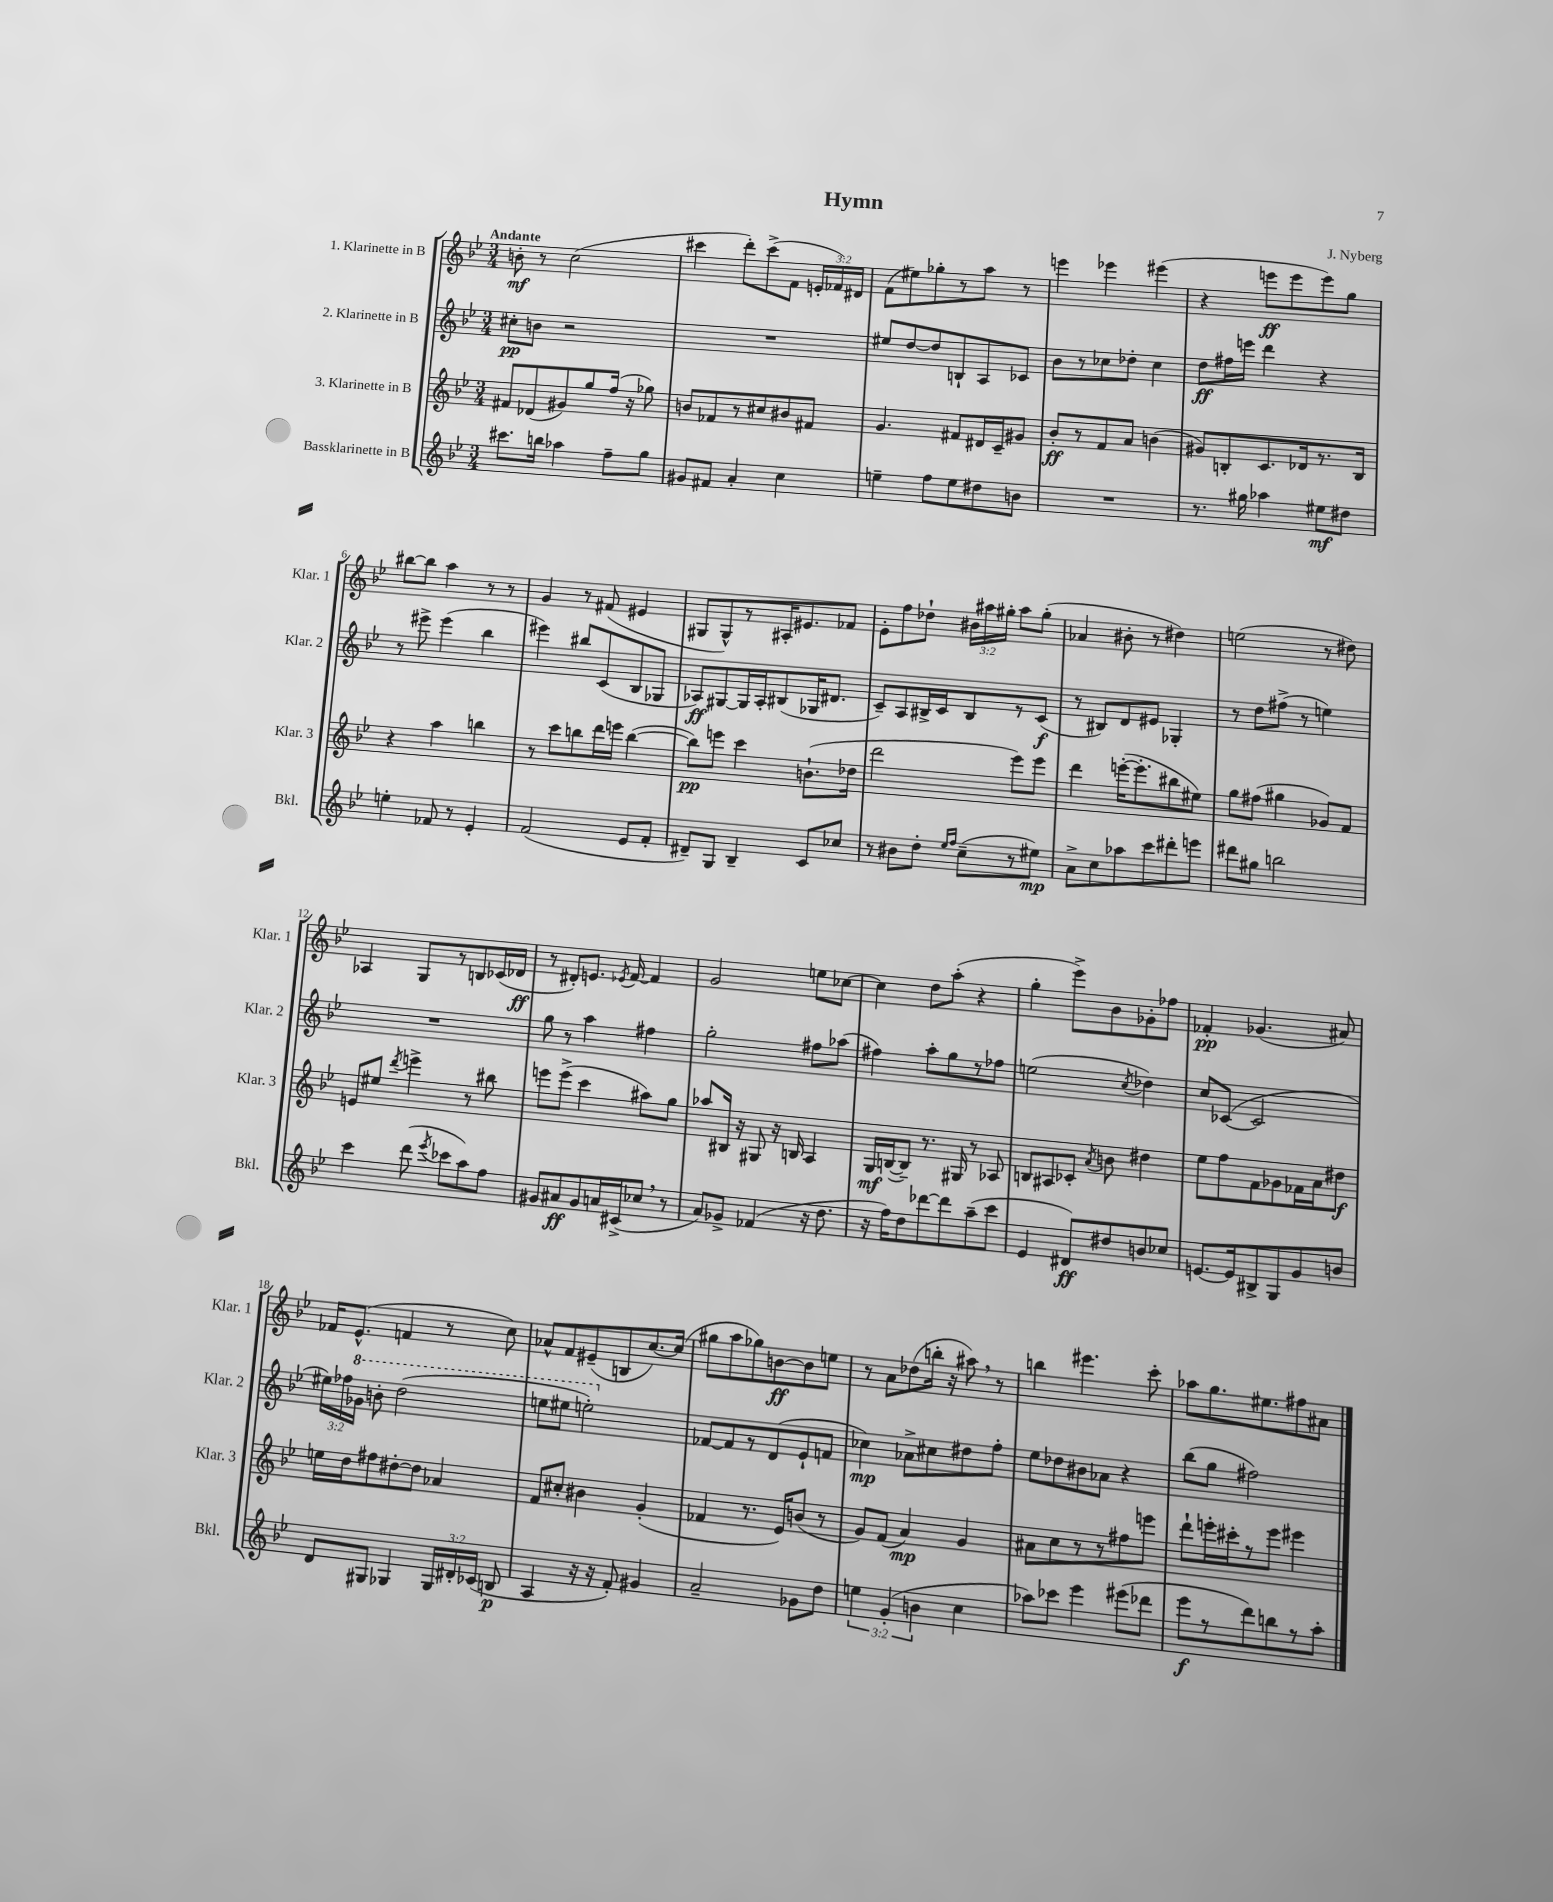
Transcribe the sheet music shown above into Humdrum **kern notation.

**kern	**kern	**kern	**kern
*staff4	*staff3	*staff2	*staff1
*clefG2	*clefG2	*clefG2	*clefG2
*k[b-e-]	*k[b-e-]	*k[b-e-]	*k[b-e-]
*M3/4	*M3/4	*M3/4	*M3/4
8.ccc#	8f#	8cc#'	8b'
.	(8d-	8b	8r
16bb	.	.	.
4aa-	8g#)	2r	(2cc
.	8gg	.	.
8ff~	(16ff	.	.
.	16r	.	.
8gg	8gg-)	.	.
=	=	=	=
8g#	8b	2.r	4ccc#
8f#	8f-	.	.
4a'	8r	.	8ddd')
.	8cc#	.	(8ccc#^
4cc	8b#	.	8f
.	8f#	.	24e'
.	.	.	24f-)
.	.	.	24d#
=	=	=	=
4ee~	4.g	8ee#	(8f
.	.	[8dd	8ee#)
8ff	.	8dd]	8gg-'
8ee	8f#	8B`	8r
8dd#	16d#	8A	8aa
.	16c~	.	.
8b	8g#	8c-	8r
=	=	=	=
2.r	8b-'	8b-	4eee
.	8r	8r	.
.	8f	8cc-	4eee-
.	8a	8dd-'	.
.	(4b	4cc-	(4eee#
=	=	=	=
8.r	8g#)	8dd	4r
.	8B'	16ff#	.
16gg#	.	16eee	.
4aa-	8.c	4ddd	8eee
.	.	.	8eee
.	16d-	.	.
8ee#	8.r	4r	8eee)
8dd#	.	.	8gg
.	16B	.	.
=	=	=	=
4ee'	4r	8r	[8bb#
.	.	8eee#^	8bb#]
8f-	4aa	(4eee#	4aa
8r	.	.	.
4e-'	4bb	4bb-	8r
.	.	.	8r
=	=	=	=
(2f	8r	4eee#)	4g
.	8ccc	.	.
.	8bb	8bb#	8r
.	16ddd	(8c	(8f#
.	16eee	.	.
8e-	([4bb	8B-	4e#
8f'	.	8G-	.
=	=	=	=
8d#~)	8bb])	8A-)	8G#
8G	8eee	[8G#	8G#^^)
4B-~	4ccc	16G#]	8r
.	.	16A-'	.
.	.	(8B#	16A#'
.	.	.	8.e#
8c	(8.b`	16G-	.
.	.	8.d#	.
8cc-	.	.	8f-
.	16dd-	.	.
=	=	=	=
8r	2ddd	8c~)	8e-'
8b#	.	8A	8ff
8dd'	.	16B#^	8dd-`
.	.	16c	.
16qqee-	.	.	.
16qqff	.	.	.
(8cc~	.	8B#	24b#
.	.	.	24aa#
.	.	.	24gg#'
8r	8eee-)	8r	8aa#
8ee#)	8eee-	(8c	(8gg#'
=	=	=	=
8a^	4ddd	8r	4a-
8cc	.	8B#)	.
8aa-	([16eee'	8d	8b#'
.	8.eee']	.	.
8ccc	.	8e#	8r
8ddd#'	8bb#	4G-'	4dd#)
8eee	8ee#)	.	.
=	=	=	=
8ddd#	8gg	8r	(2ee
8gg#	(8ff#	8dd	.
2bb	4gg#	(8ff#^	.
.	.	8r	.
.	8g-)	4ee)	8r
.	8f	.	8dd#)
=	=	=	=
4ccc	8e	2.r	4A-
.	8ee#	.	.
.	8qddd	.	.
(8ddd	4eee^	.	8G
8qeee-	.	.	.
8ccc-	.	.	8r
8aa)	8r	.	8B
8ff	8bb#	.	(16c-
.	.	.	16d-
=	=	=	=
8g#	8eee	8gg	8r
8a#	(8eee^	8r	8d#')
8g#	4ccc	4aa	8.e
16a	.	.	.
.	.	.	8qe-
(16c#^	.	.	[16f
8cc-	8aa#)	4ff#	4f]
8r	8gg	.	.
=	=	=	=
8a)	8aa-	2gg'	2g
8g-^	16B#	.	.
.	16r	.	.
(4f-	8G#	.	.
.	16r	.	.
.	16B	.	.
16r	4A	8ff#	8ee
8.dd	.	.	.
.	.	(8aa-	[8cc-
=	=	=	=
16r	16G	4ff#)	4cc-]
16ff)	([16B	.	.
8dd	8B~])	.	.
[8ddd-	8.r	8aa'	8dd
8ddd-]	.	8gg	(8aa'
.	16G#	.	.
(8aa~	8r	8r	4r
8ccc	8A-	8ff-	.
=	=	=	=
4e-	8B	(2ee	4gg'
.	8A#	.	.
8d#)	8c-'	.	8eee-^)
.	8qa	.	.
8dd#	8b	.	8b-
.	.	8qcc	.
8b	4dd#	4dd-)	8g-'
8cc-	.	.	8ff-
=	=	=	=
[8.e	8ee-	8cc	4f-'
.	8ff	([8c-	.
16e]	.	.	.
8B#^	8f	2c-]	(4.g-
8G	8g-	.	.
8g	16f-	.	.
.	16a	.	.
8b	8dd#	.	8a#)
=	=	=	=
8d	16ee	24ee#)	16f-
.	.	24ff-	.
.	16dd	.	(8.e-^^
.	.	24gg-	.
8G#	8ff#	8bb'	.
4G-	[8dd#'	(2ddd	4f
.	8dd#]	.	.
24G-	4a-	.	8r
24d#'	.	.	.
(24c-	.	.	.
8B	.	.	8cc)
=	=	=	=
4A	8f	8eee	8a-^^
.	8cc#'	8eee#	8f
16r	4b#	2eee')	(8e#~
16r	.	.	.
8f')	.	.	8B
4g#	(4g'	.	[8.cc)
.	.	.	(16cc]
=	=	=	=
2a~	4f-	[8f-	8gg#
.	.	8f-]	8aa
.	8.r	8r	8gg-)
.	.	(8d	[8b
.	16e-)	.	.
8g-	(8b	8e-`	8b]
8dd	8r	8f	8ee
=	=	=	=
6ee	8g)	4cc-)	8r
.	(8f	.	8a
(6g'	.	.	.
.	4a)	8a-^	(8dd-
6b	.	.	.
.	.	8cc#	16bb'
.	.	.	16r
4cc	4g	8dd#	8aa#)
.	.	8ff'	8r
=	=	=	=
8aa-)	8a#	8ee-	4bb
8ccc-	8cc	8dd-	.
4eee-	8r	8b#	4.eee#
.	8r	8a-	.
(8eee#	8ff#	4r	.
8ddd-	8eee	.	8ccc'
=	=	=	=
8eee-	8ddd`	(8bb-	8aa-
8r	16eee'	8gg	8.gg
.	16ccc#'	.	.
8ddd)	8r	2ff#)	.
.	.	.	8.ee#
8bb	8eee	.	.
8r	4eee#	.	8ff#
8aa'	.	.	8a#
==	==	==	==
*-	*-	*-	*-
